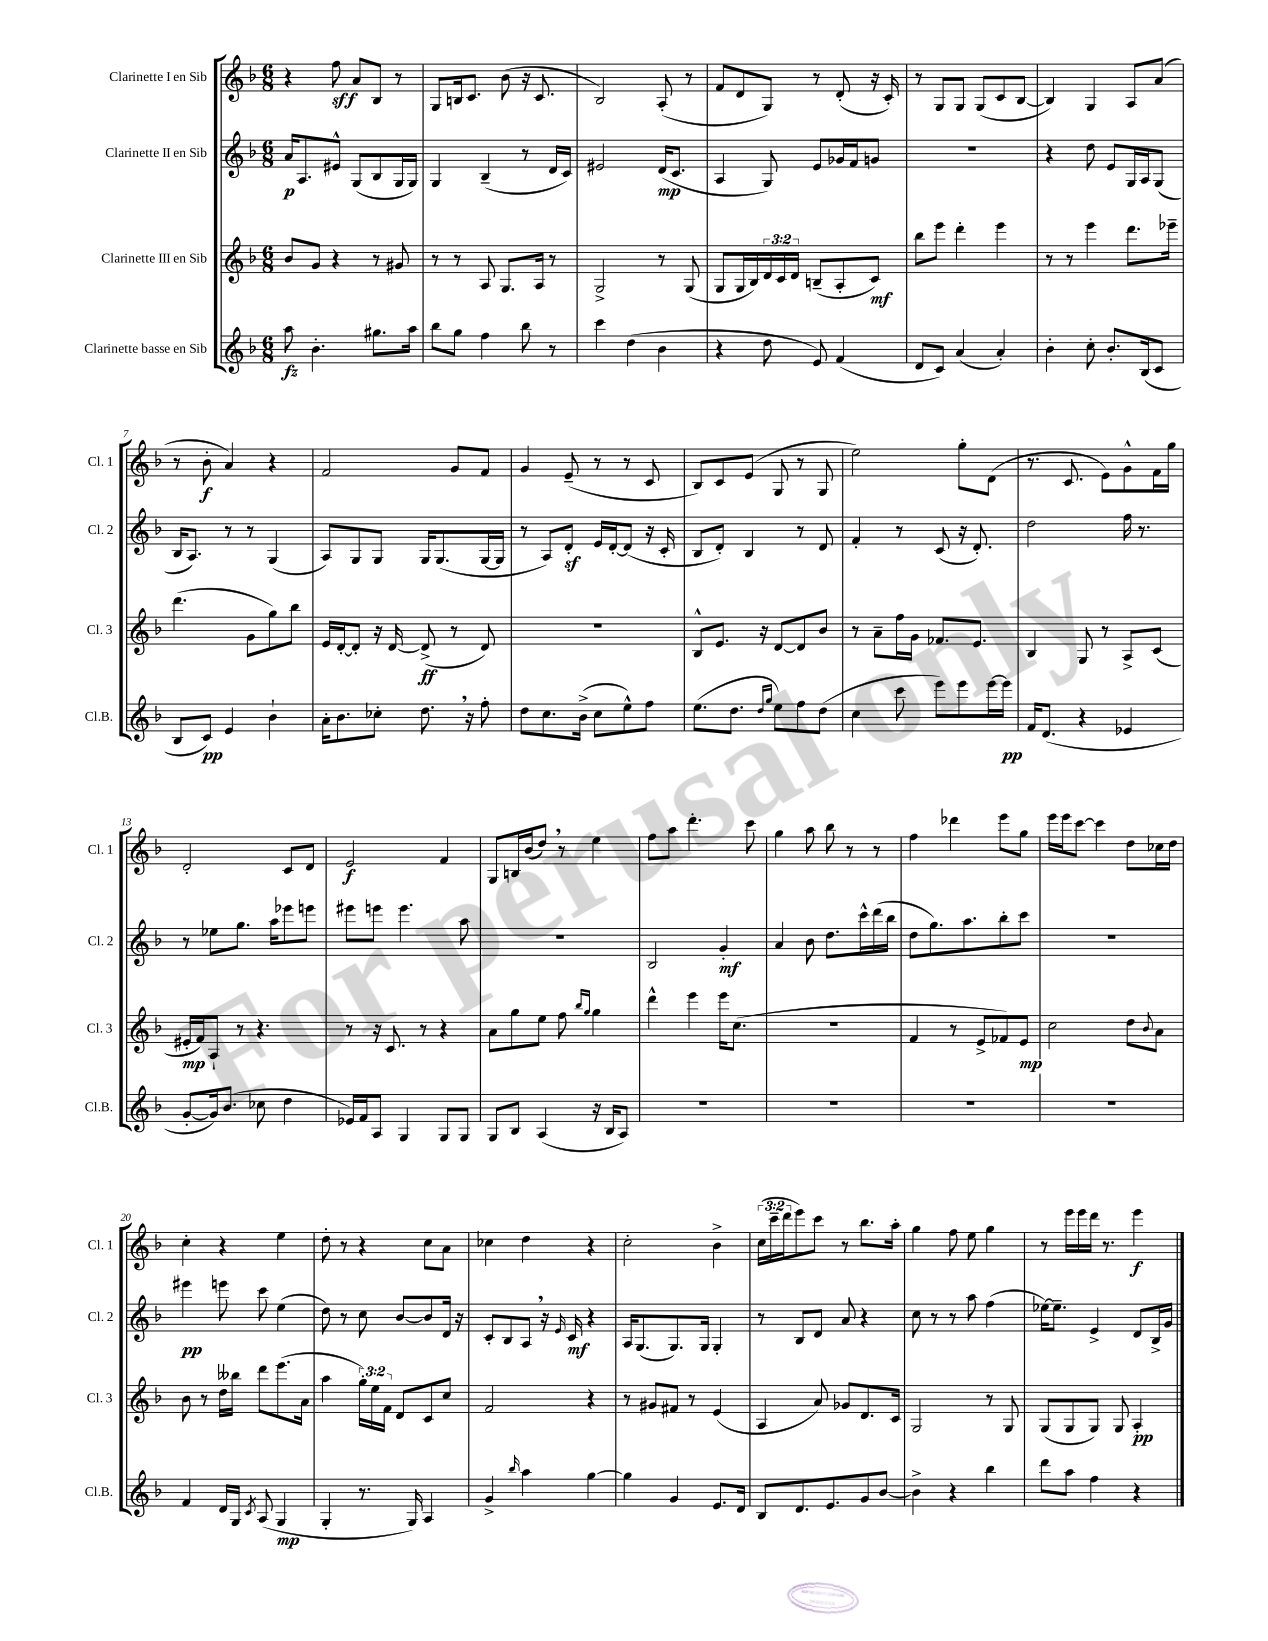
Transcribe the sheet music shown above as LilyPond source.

<<
\new StaffGroup <<
\new Staff = "s0" \with { instrumentName = "Clarinette I en Sib" shortInstrumentName = "Cl. 1" } {
    \clef treble \key f \major \numericTimeSignature \time 6/8 \override Staff.TupletNumber.text = #tuplet-number::calc-fraction-text
    r4 f''8\sff a'8 bes8 r8 |
    g8 b16 c'8. bes'8( r16 c'8. |
    bes2) a8-.( r8 |
    f'8 d'8 g8) r8 d'8-.( r16 c'16-.) |
    r8 g8 g8 g8( c'8 bes8~ |
    bes4) g4 a8 a'8( |
    r8 bes'8-.\f a'4) r4 |
    f'2 g'8 f'8 |
    g'4 e'8--( r8 r8 c'8 |
    bes8) c'8 e'8( g8 r8 g8 |
    e''2) g''8-. d'8( |
    r8. c'8. e'8) g'8-^ f'16 g''16 |
    d'2-. c'8 d'8 |
    e'2\f f'4 |
    g8 b16 bes'16( d''8) \breathe r8 e''4 |
    f''8 a''8 d'''4.-. c'''8 |
    g''4 a''8 bes''8 r8 r8 |
    f''4 des'''4 e'''8 g''8 |
    e'''16 e'''16 c'''8~ c'''4 d''8 ces''16 d''16 |
    c''4-. r4 e''4 |
    d''8-. r8 r4 c''8 a'8 |
    ces''4 d''4 r4 |
    c''2-. bes'4-> |
    \tuplet 3/2 { c''16( c'''16-- d'''16 } e'''8) c'''8 r8 bes''8. a''16-. |
    g''4 f''8 e''8 g''4 |
    r8 e'''16 e'''16 d'''16 r8. e'''4\f \bar "|." |
}
\new Staff = "s1" \with { instrumentName = "Clarinette II en Sib" shortInstrumentName = "Cl. 2" } {
    \clef treble \key f \major \numericTimeSignature \time 6/8
    a'16\p a8. eis'8-^ g8( bes8 g16 g16) |
    g4 bes4--( r8 d'16 c'16) |
    eis'2 d'16\mp( c'8. |
    a4 g8) e'8 ges'16 f'16 g'8 |
    R2. |
    r4 d''8 e'8 g16 a16 g8( |
    bes16 a8.) r8 r8 g4( |
    a8) g8 g8 g16 g8.( g16~ g16 |
    r8 a8) d'8-.\sf e'16 d'16~-. d'8( r16 c'16-. |
    bes8 d'8-.) bes4 r8 d'8 |
    f'4-. r8 c'8( r16 d'8.-.) |
    d''2 f''16 r8. |
    r8 ees''8 g''8. a''16 ees'''8 e'''8 |
    eis'''8 e'''8 e'''4. a''8 |
    R2. |
    bes2 g'4-.\mf |
    a'4 bes'8 d''8. c'''16-^ d'''16( bes''16 |
    d''8 g''8.) a''8. bes''8-. c'''8 |
    R2. |
    eis'''4\pp e'''8 c'''8 e''4( |
    d''8) r8 c''8 bes'8~ bes'8 d'16 r16 |
    c'8-. bes8 a8 \breathe r16 \grace { e'16 } c'16\mf r4 |
    a16 g8.( g8.) g16 g4-. |
    r8 bes8 d'8 a'8 r4 |
    c''8 r8 r8 a''8 f''4( |
    ees''16~) ees''8.-- e'4-> d'8 bes16-> g'16 \bar "|." |
}
\new Staff = "s2" \with { instrumentName = "Clarinette III en Sib" shortInstrumentName = "Cl. 3" } {
    \clef treble \key f \major \numericTimeSignature \time 6/8 \override Staff.TupletNumber.text = #tuplet-number::calc-fraction-text
    bes'8 g'8 r4 r8 gis'8 |
    r8 r8 a8 g8. a16 r8 |
    g2-> r8 g8( |
    g8 g16 bes16) \tuplet 3/2 { d'16 c'16 d'16 } b8--( a8-. c'8\mf) |
    bes''8 e'''8 d'''4-. e'''4 |
    r8 r8 e'''4 d'''8. ees'''16-- |
    d'''4.( g'8 g''8) bes''8 |
    e'16 d'16~-. d'8-. r16 d'16~ d'8->\ff( r8 d'8) |
    R2. |
    bes8-^ e'8. r16 d'8~ d'8 bes'8 |
    r8 a'8-- f''16 g'16 fes'8. e'8. |
    bes4 g8 r8 a8-> c'8( |
    eis'16-.\mp f'16) a8-! r8 r4. |
    r8 r16 c'8. r8 r4 |
    a'8 g''8 e''8 f''8 \grace { bes''16 g''16 } g''4 |
    d'''4-^ e'''4 e'''16 c''8.( |
    R2. |
    f'4 r8 e'8-> fes'8) e'8\mp |
    c''2 d''8 \appoggiatura { bes'8 } a'8 |
    bes'8 r8 d''16 beses''16 d'''8 e'''8.( a'16 |
    a''4 \tuplet 3/2 { g''16-.) e''16 f'16 } d'8 c'8 c''8 |
    f'2 r4 |
    r8 gis'8 fis'8 r8 e'4( |
    a4 a'8) ges'8 d'8. c'16 |
    g2 r8 g8 |
    g8( g8 g8) g8 a4-.\pp \bar "|." |
}
\new Staff = "s3" \with { instrumentName = "Clarinette basse en Sib" shortInstrumentName = "Cl.B." } {
    \clef treble \key f \major \numericTimeSignature \time 6/8
    a''8\fz bes'4.-. gis''8. a''16 |
    bes''8 g''8 f''4 bes''8 r8 |
    c'''4 d''4( bes'4 |
    r4 d''8 e'8) f'4( |
    d'8 c'8) a'4( a'4-.) |
    bes'4-. c''8-. bes'8.-. bes16( c'8 |
    bes8 c'8\pp) e'4 bes'4-! |
    a'16-. bes'8. ces''8-. d''8. \breathe r16 f''8-. |
    d''8 c''8. bes'16->( c''8 e''8-^) f''8 |
    e''8.( d''8. \grace { d''16 g''16 } e''8) f''8 d''8( |
    c''4 c'''8 e'''8) e'''8 e'''16~ e'''16\pp |
    f'16 d'8.( r4 ees'4 |
    g'8~-. g'16) bes'8.( ces''8 d''4 |
    ees'16) f'16 a8 g4 g8 g8 |
    g8 bes8 a4( r16 bes16 a8) |
    R2. |
    R2. |
    R2. |
    R2. |
    f'4 d'16 g16 \acciaccatura { c'8 } a8( g4\mp |
    g4-. r8. g16) a4 |
    g'4-> \grace { bes''16 } a''4 g''4~ |
    g''4 g'4 e'8. d'16 |
    bes8 d'8. e'8. g'8 bes'8~ |
    bes'4-> r4 bes''4 |
    d'''8 a''8 f''4 r4 \bar "|." |
}
>>
>>
